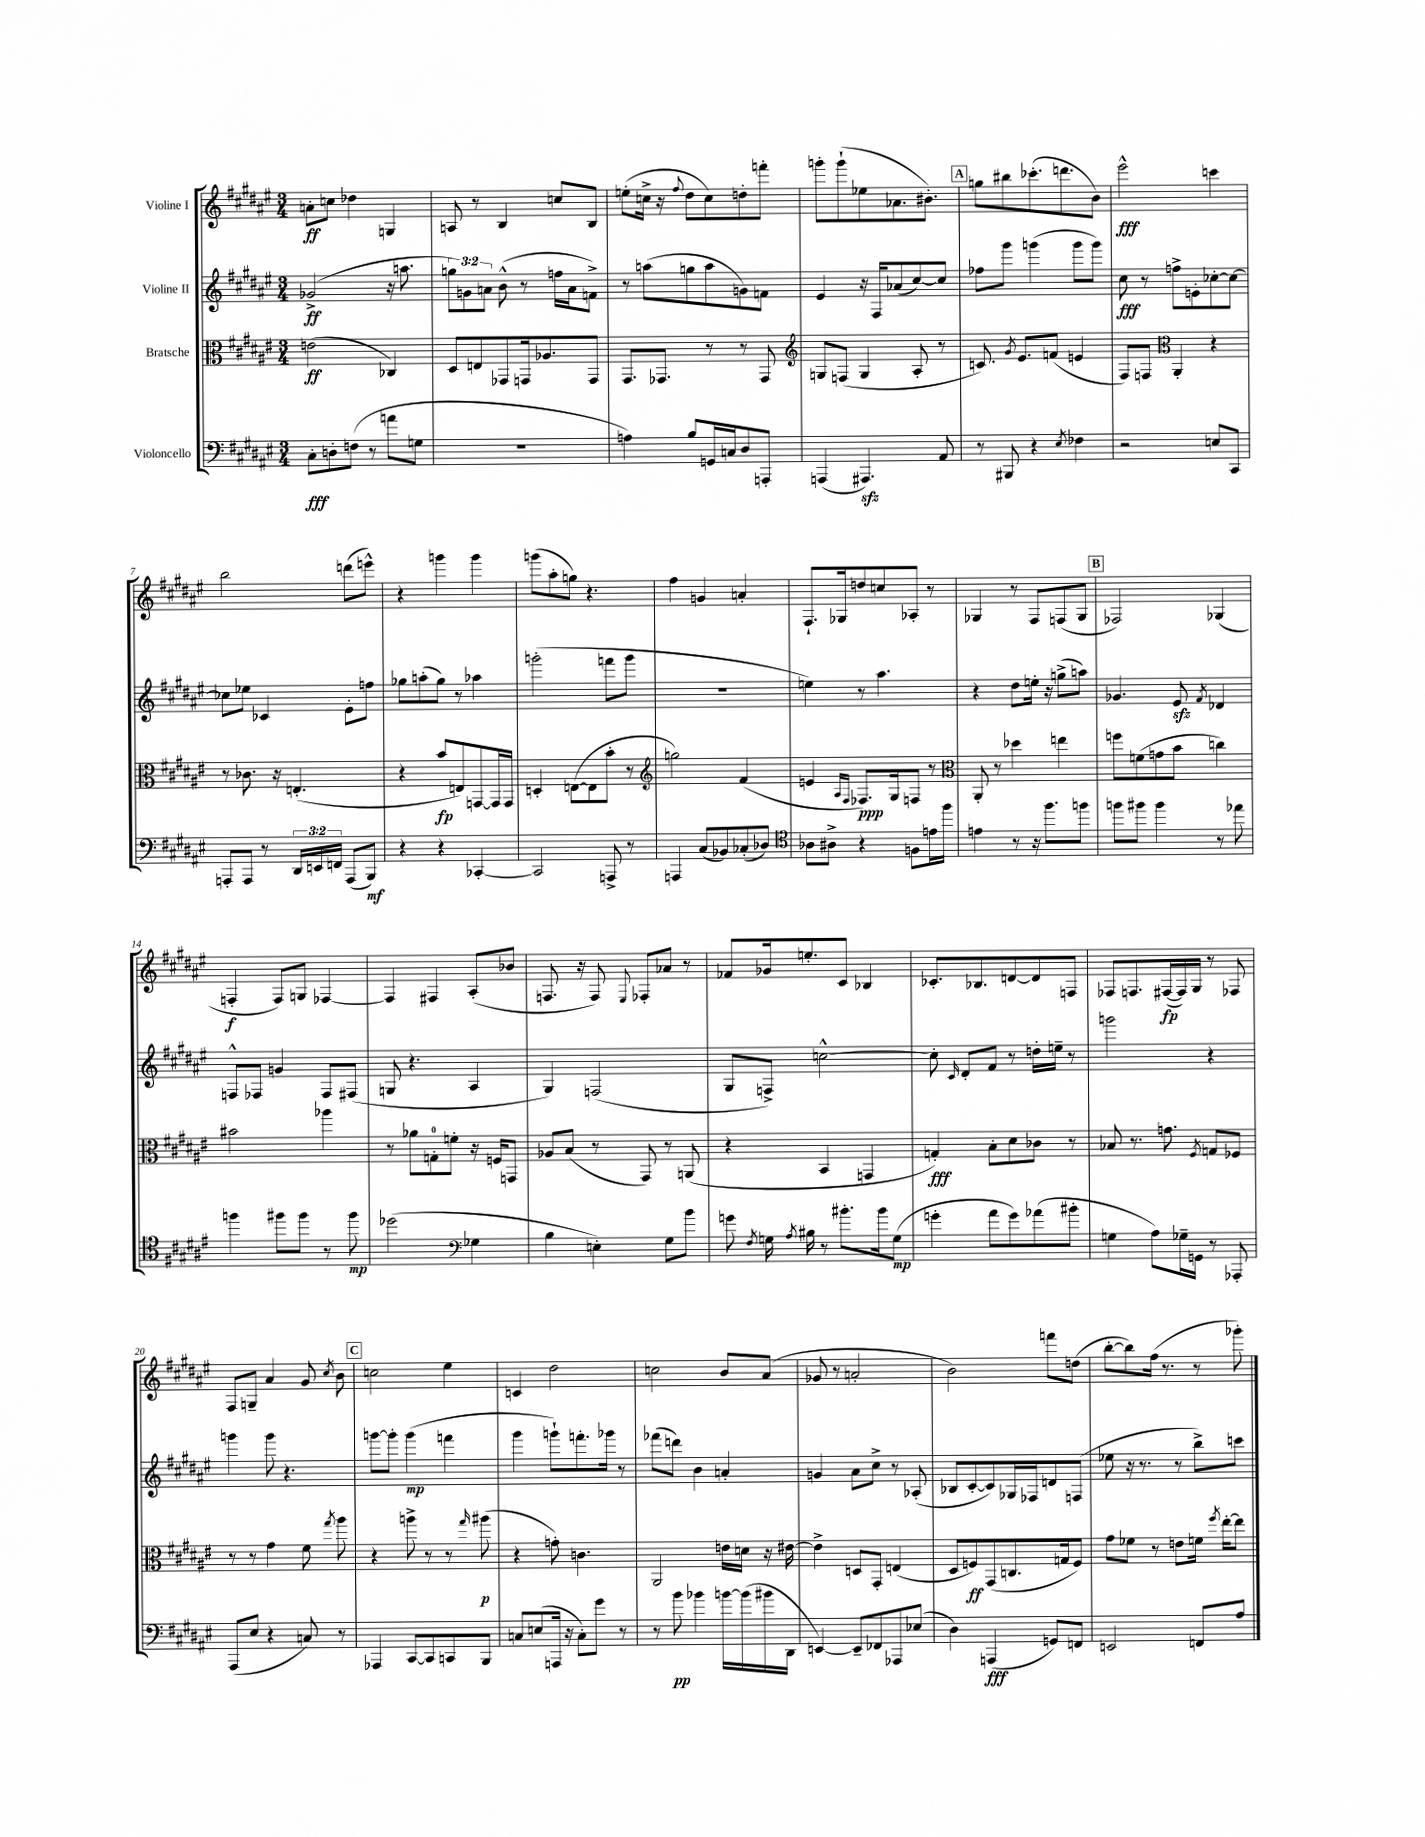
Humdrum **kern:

**kern	**kern	**kern	**kern
*staff4	*staff3	*staff2	*staff1
*clefF4	*clefC3	*clefG2	*clefG2
*k[f#c#g#d#a#e#]	*k[f#c#g#d#a#e#]	*k[f#c#g#d#a#e#]	*k[f#c#g#d#a#e#]
*M3/4	*M3/4	*M3/4	*M3/4
8C#'	(2e	(2g-^	8a'
8D'	.	.	8cc
(8F	.	.	4dd-
8r	.	.	.
8a	4C-)	16r	4G
.	.	8.aa	.
8G	.	.	.
=	=	=	=
2.r	8D#	12gg)	8A
.	.	12g	.
.	8E	.	8r
.	.	12a	.
.	8GG-	(8b^^	4B
.	16GG	8r	.
.	8.A-	.	.
.	.	16ff	8cc
.	.	16a	.
.	8GG	8f^)	8B
=	=	=	=
4A)	8.GG#	8r	(8ee'
.	.	(8aa	16cc^
.	8.GG-	.	16r
.	.	.	8qqff#
8B	.	8gg	8dd#
16GG	8r	8aa	8cc)
16C	.	.	.
8D#	8r	8g)	8dd'
8AAA'	8GG-	8f	8fff'
=	=	=	=
*	*clefG2	*	*
(4AAA	8G	4e#	8ggg'
.	(8F	.	(8ggg`
4.AAA#)	4G	16r	8ee-
.	.	16F#	.
.	.	(8a-	8.a-
.	8A#'	[8cc#)	.
.	.	.	8.b#')
8AA#	8r	8cc#]	.
=	=	=	=
8r	8.c)	8ff-	8gg
8BBB#	.	8ggg#	8bb#
.	8qg#	.	.
.	8.e#	.	.
4r	.	(4ggg	(8.ccc-'
.	(8f	.	.
.	.	.	8.ddd
8qE#	.	.	.
4F-	4e	8ggg	.
.	.	8ggg)	8b)
=	=	=	=
2r	8F#)	8cc#	2eee#^^
.	8F	8r	.
*	*clefC3	*	*
.	4AA#'	8ff^	.
.	.	8e'	.
8E	4r	[8cc-'	4ccc
8CC#	.	8cc-_	.
=	=	=	=
8AAA'	8r	8cc-]	2bb
8AAA	8.c-	8ee-	.
8r	.	4c-	.
.	16r	.	.
24DD#	(4.E'	.	.
24EE	.	.	.
24FF	.	.	.
(8AAA	.	8e#'	(8ddd
8BBB)	.	8ff	8eee^^)
=	=	=	=
4r	4r	8gg-	4r
.	.	(8aa'	.
4r	8b	8gg-)	4ggg
.	8E)	8r	.
[4CC-'	[8GG	4aa-	4ggg
.	16GG]	.	.
.	16GG	.	.
=	=	=	=
2CC-]	4D'	(2ggg'	(8ggg
.	.	.	8aa#'
.	([8E	.	8gg)
.	8E]	.	4.r
8AAA^	8b'	8fff	.
8r	8r	8ggg	.
=	=	=	=
*	*clefG2	*	*
4AAA	2gg)	2.r	4ff#
(8C#	.	.	4g
8BB-)	.	.	.
(8C-'	(4f#	.	4a'
8D-)	.	.	.
=	=	=	=
*clefC4	*	*	*
8A-	4e	4ee)	8.F#`
8A#^	.	.	.
.	.	.	16G-
.	16qqA#	.	.
.	16qqF#	.	.
4r	8.F-)	8r	8dd
.	.	4.aa#	8cc
.	16G#	.	.
8F	8F	.	8A-'
16e	8r	.	8r
16ff#	.	.	.
=	=	=	=
*	*clefC3	*	*
4e	8AA#'	4r	4G-
.	8r	.	.
8r	4dd-	8dd#	8r
16r	.	16ee'	8F#
8.ff#	.	16r	.
.	4ee	(8gg^	(8F
8ff	.	8aa)	8G-
=	=	=	=
8ff	8ff	4.g-	2F-)
8ff#	(8f	.	.
4ff#	8g	.	.
.	8b	8e#	.
.	.	8qf#	.
8r	4cc)	4d-	(4G-
8ee-	.	.	.
=	=	=	=
4ff	2b#	8F^^	4F'
.	.	8F-	.
8ff#	.	4g	8F)
8ff#	.	.	8G
8r	4aa-	8F-	[4F-
8ff#	.	(8F#	.
=	=	=	=
(2dd-	8r	8G	4F-]
.	8a-	4.r	.
.	8G'	.	4F#
.	8f'	.	.
*clefF4	*	*	*
4G-	16r	4A#	(8A#'
.	16F	.	.
.	8GG	.	8b-
=	=	=	=
4B	8A-	4G#)	8.F
.	(8B	.	.
.	.	.	16r
4E')	8r	(2F	8F)
.	.	.	8qqE#
.	8GG#)	.	8F-'
8G#	8r	.	8a-
8b	(8AA	.	8r
=	=	=	=
8g	4r	8G#	8f-
8qF#	.	.	.
16G	.	8F^)	16g-
8qA#	.	.	.
16B#	.	.	8.ee'
8r	4BB	[2cc^^	.
8.b#'	.	.	8c#
.	4GG	.	4B-
16b#	.	.	.
(8G	.	.	.
=	=	=	=
4g'	4G')	8cc']	8.c-'
.	.	16qqc#	.
.	.	8d#'	.
.	.	.	8.B-
8a#	8B'	8f#	.
8g)	8d#	8r	[8d
(8a-	8c-	16dd'	8d]
.	.	16ee~	.
8b#'	8r	8r	8F
=	=	=	=
4G	8B-	2ggg	8F-
.	8.r	.	8.F
8A#)	.	.	.
.	8.g	.	([16F#
16G-~	.	.	16F#])
16GG	.	.	16G#
.	8qF#	.	.
8r	8G	4r	8r
8AAA-'	8F-	.	8F-
=	=	=	=
(8AAA#	8r	4ggg	8F#
8E#	8r	.	8G~
4r	4g#	8ggg	4a#
.	.	4.r	.
8C)	8f#	.	8g#
.	8qgg#	.	8qcc#
8r	8aa#	.	8b
=	=	=	=
4AAA-	4r	[8ggg	2cc
.	.	8ggg']	.
[8CC#	8aa^	(4ggg	.
8CC#]	8r	.	.
8CC	8r	4fff	4ee#
.	16qqgg#	.	.
8BBB	(8aa#	.	.
=	=	=	=
8C	4r	4ggg#	4c
(8E	.	.	.
16AAA	8g')	8ggg`)	2dd#
16r	.	.	.
8C')	4.c	8.fff'	.
8g#	.	.	.
.	.	16ggg-	.
8r	.	8r	.
=	=	=	=
8r	2AA#	(8fff-	2cc
8b	.	8ddd)	.
4b-	.	4b	.
[16b	16e	4a'	8b
(16b]	16d	.	.
16b#	16r	.	(8a#
16DD#	[16e#	.	.
=	=	=	=
[4EE)	4e#^]	4g	8g-
.	.	.	8r
8EE~]	8D	8a#	2a'
8FF-	8GG#'	8cc#^	.
8AAA-	(4E	8r	.
(8E-	.	(8A-'	.
=	=	=	=
4D#)	8D#	8B-	2b)
.	8F)	[8c#'	.
(4AAA	(8GG#	8c#])	.
.	8.C	16G-	.
.	.	16F-	.
8GG)	.	8d	8fff
.	16G	.	.
8FF	8F)	(8F	(8dd
=	=	=	=
2EE	8g#	8ee-	[8bb'
.	8f-	16r	8bb])
.	.	8.r	.
.	8r	.	(16ff#
.	.	.	8.r
.	8e	8r	.
8FF	16f	8bb^)	8r
.	8qff#	.	.
.	[16ee#'	.	.
8A#	8ee#]	8ccc	8ggg-')
==	==	==	==
*-	*-	*-	*-
